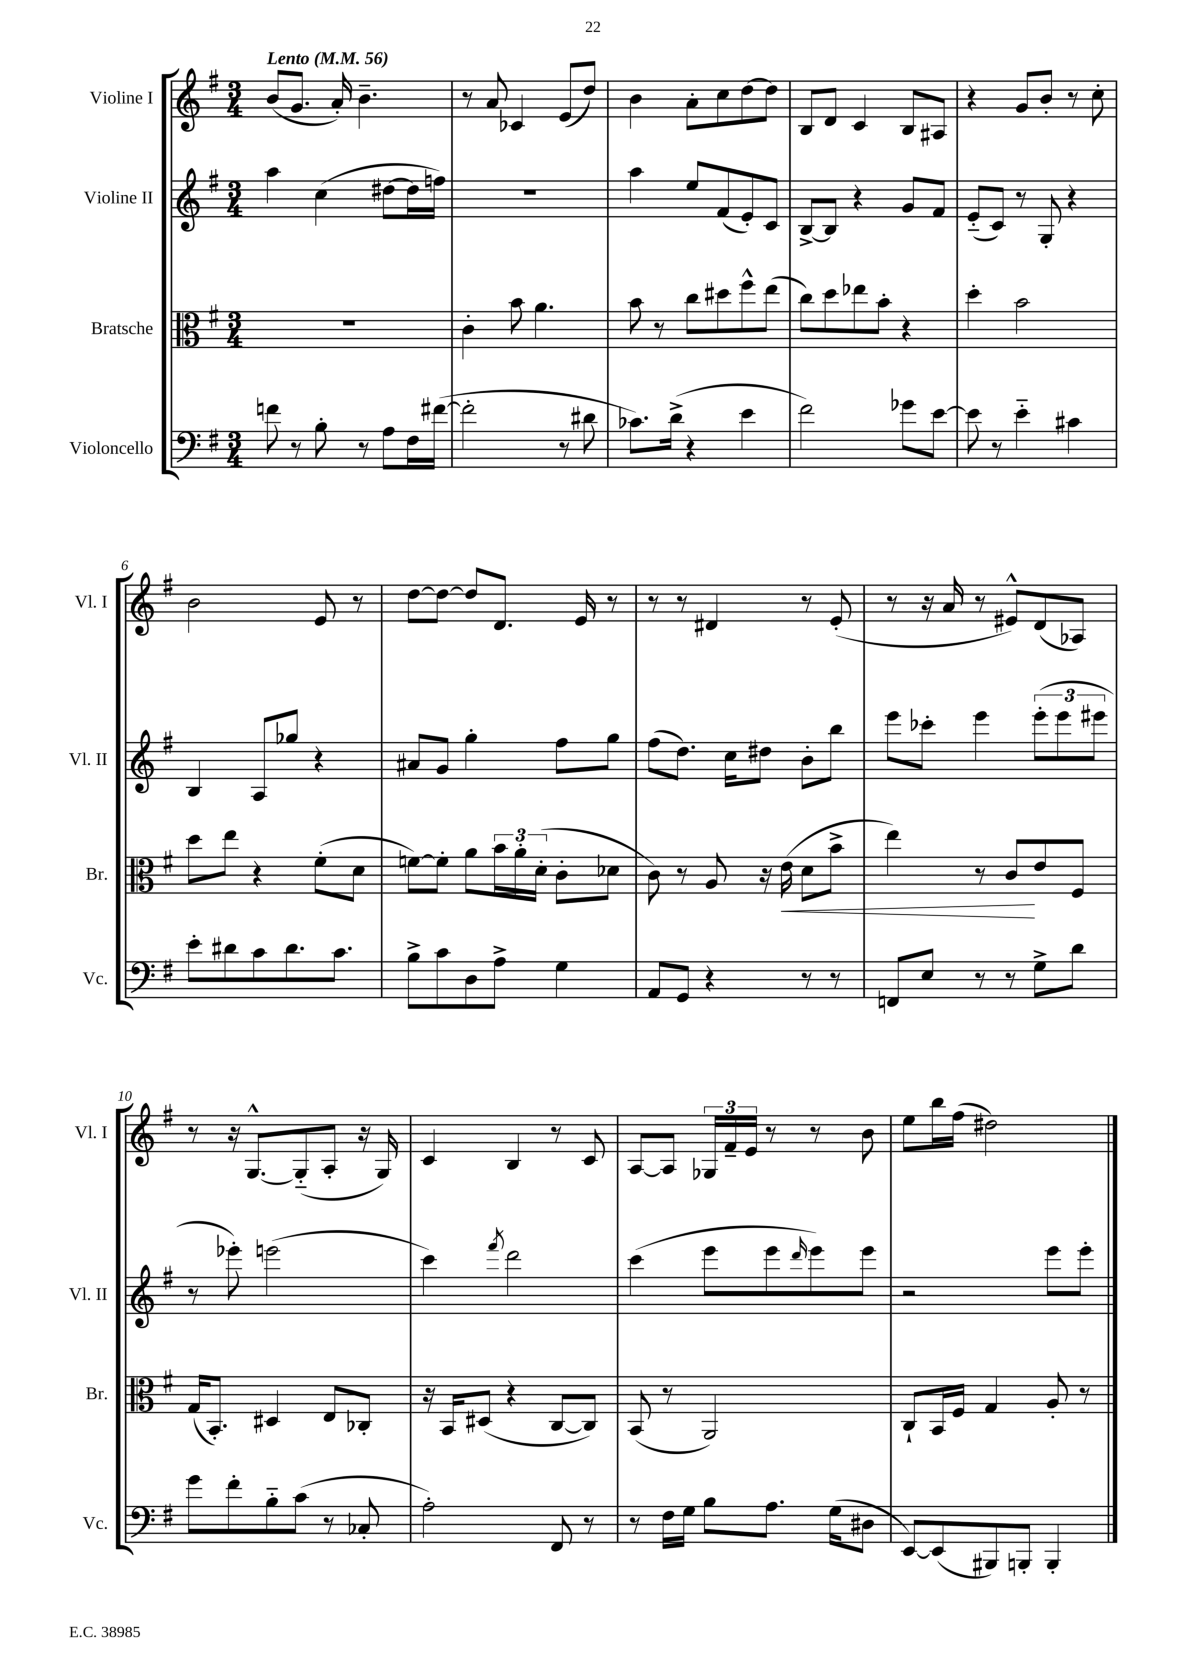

**kern	**kern	**dynam	**kern	**kern
*part4	*part3	*part3	*part2	*part1
*staff4	*staff3	*staff3	*staff2	*staff1
*I"Violoncello	*I"Bratsche	*	*I"Violine II	*I"Violine I
*I'Vc.	*I'Br.	*	*I'Vl. II	*I'Vl. I
*clefF4	*clefC3	*	*clefG2	*clefG2
*k[f#]	*k[f#]	*	*k[f#]	*k[f#]
*M3/4	*M3/4	*	*M3/4	*M3/4
*MM56	*MM56	*	*MM56	*MM56
=1	=1	=1	=1	=1
!	!	!	!	!LO:TX:a:B:t=Lento
8fn\	2.r	.	4aa\	(8b/L
8r	.	.	.	8.g/J
8B'\	.	.	(4cc\	.
.	.	.	.	16a'/)
8r	.	.	.	4.b~\
8A\L	.	.	[8dd#X\L	.
16F#\L	.	.	16dd#\L]	.
([16f#X\JJ	.	.	16ffn\JJ)	.
=2	=2	=2	=2	=2
2f#'\]	4c'\	.	2.r	8r
.	.	.	.	8a/
.	8b\	.	.	4c-X/
.	4.a\	.	.	.
8r	.	.	.	(8e/L
8d#X\	.	.	.	8dd/J)
=3	=3	=3	=3	=3
8.c-X\L)	8b\	.	4aa\	4b\
.	8r	.	.	.
(16d^\Jk	.	.	.	.
4r	8cc\L	.	8ee/L	8a'\L
.	8dd#X\	.	(8f#/	8cc\
4e\	8ff#^^\	.	8e'/)	[8dd\
.	(8ee\J	.	8c/J	8dd\J]
=4	=4	=4	=4	=4
2f#\)	8cc\L)	.	[8B^/L	8B/L
.	8dd\	.	8B/J]	8d/J
.	8ee-X\	.	4r	4c/
.	8b'\J	.	.	.
8g-X\L	4r	.	8g/L	8B/L
[8e\J	.	.	8f#/J	8A#X/J
=5	=5	=5	=5	=5
8e\]	4dd'\	.	(8e/L	4r
8r	.	.	8c/J)	.
4e\	2b\	.	8r	8g/L
.	.	.	8G'/	8b'/J
4c#X\	.	.	4r	8r
.	.	.	.	8cc'\
!!LO:LB:g=z
=6	=6	=6	=6	=6
8e'\L	8dd\L	.	4B/	2b\
8d#X\	8ee\J	.	.	.
8c\	4r	.	8A/L	.
8.d#\	.	.	8gg-X/J	.
.	(8f#'\L	.	4r	8e/
8.c\J	.	.	.	.
.	8d\J	.	.	8r
=7	=7	=7	=7	=7
8B^\L	[8fn\L)	.	8a#X/L	[8dd\L
8c\	8f'\J]	.	8g/J	8dd\J_
8D\	8a\L	.	4gg'\	8dd/L]
8A^\J	24b\L	.	.	8.d/J
.	24a'\	.	.	.
.	(24d'\JJ	.	.	.
4G\	8c'\L	.	8ff#\L	.
.	.	.	.	16e/
.	8d-X\J	.	8gg\J	8r
=8	=8	=8	=8	=8
8AA/L	8c\)	.	(8ff#\L	8r
8GG/J	8r	.	8.dd\J)	8r
4r	8A/	.	.	4d#X/
.	.	.	16cc\KL	.
.	16r	.	8dd#X\J	.
!	!	!LO:HP:b	!	!
.	(16e\	<	.	.
8r	8d\L	.	8b'\L	8r
8r	8b^\J	.	8bb\J	(8e'/
=9	=9	=9	=9	=9
8FFn/L	4ee\)	.	8eee\L	8r
8E/J	.	.	8ccc-X'\J	16r
.	.	.	.	16a/
8r	8r	.	4eee\	8r
8r	8c/L	.	.	8e#X^^/L)
8G^\L	8e/	[	(12eee'\L	(8d/
.	.	.	12eee\	.
8d\J	8F#/J	.	.	8A-X/J)
.	.	.	12eee#X\J	.
!!LO:LB:g=z
=10	=10	=10	=10	=10
8g\L	(16G/KL	.	8r	8r
.	8.BB'/J)	.	.	.
8f#'\	.	.	8eee-X'\)	16r
.	.	.	.	[8.G^^/L
8B\	4D#X/	.	(2eeen\	.
(8c\J	.	.	.	(8G/]
8r	8E/L	.	.	8A'/J
8C-X'/	8C-X'/J	.	.	16r
.	.	.	.	16G/)
=11	=11	=11	=11	=11
2A'\)	16r	.	4ccc\)	4c/
.	16BB/KL	.	.	.
.	(8D#X/J	.	.	.
.	.	.	8qfff#/	.
.	4r	.	2ddd\	4B/
8FF#/	[8C/L	.	.	8r
8r	8C/J])	.	.	8c/
=12	=12	=12	=12	=12
8r	(8BB/	.	(4ccc\	[8A/L
16F#\LL	8r	.	.	8A/J]
16G\JJ	.	.	.	.
8B\L	2AA/)	.	8eee\L	24G-X/LL
.	.	.	.	24f#~/
.	.	.	.	24e/JJ
8.A\J	.	.	8eee\	8r
.	.	.	16qqddd/	.
.	.	.	8eee\)	8r
(16G\KL	.	.	.	.
8D#X\J	.	.	8eee\J	8b\
=13	=13	=13	=13	=13
[8EE/L)	8C`/L	.	2r	8ee\L
(8EE/]	16BB/L	.	.	16bb\L
.	16F#/JJ	.	.	(16ff#\JJ
8BBB#X/)	4G/	.	.	2dd#X\)
8BBBn'/J	.	.	.	.
4BBB'/	8A'/	.	8eee\L	.
.	8r	.	8eee'\J	.
==	==	==	==	==
*-	*-	*-	*-	*-
